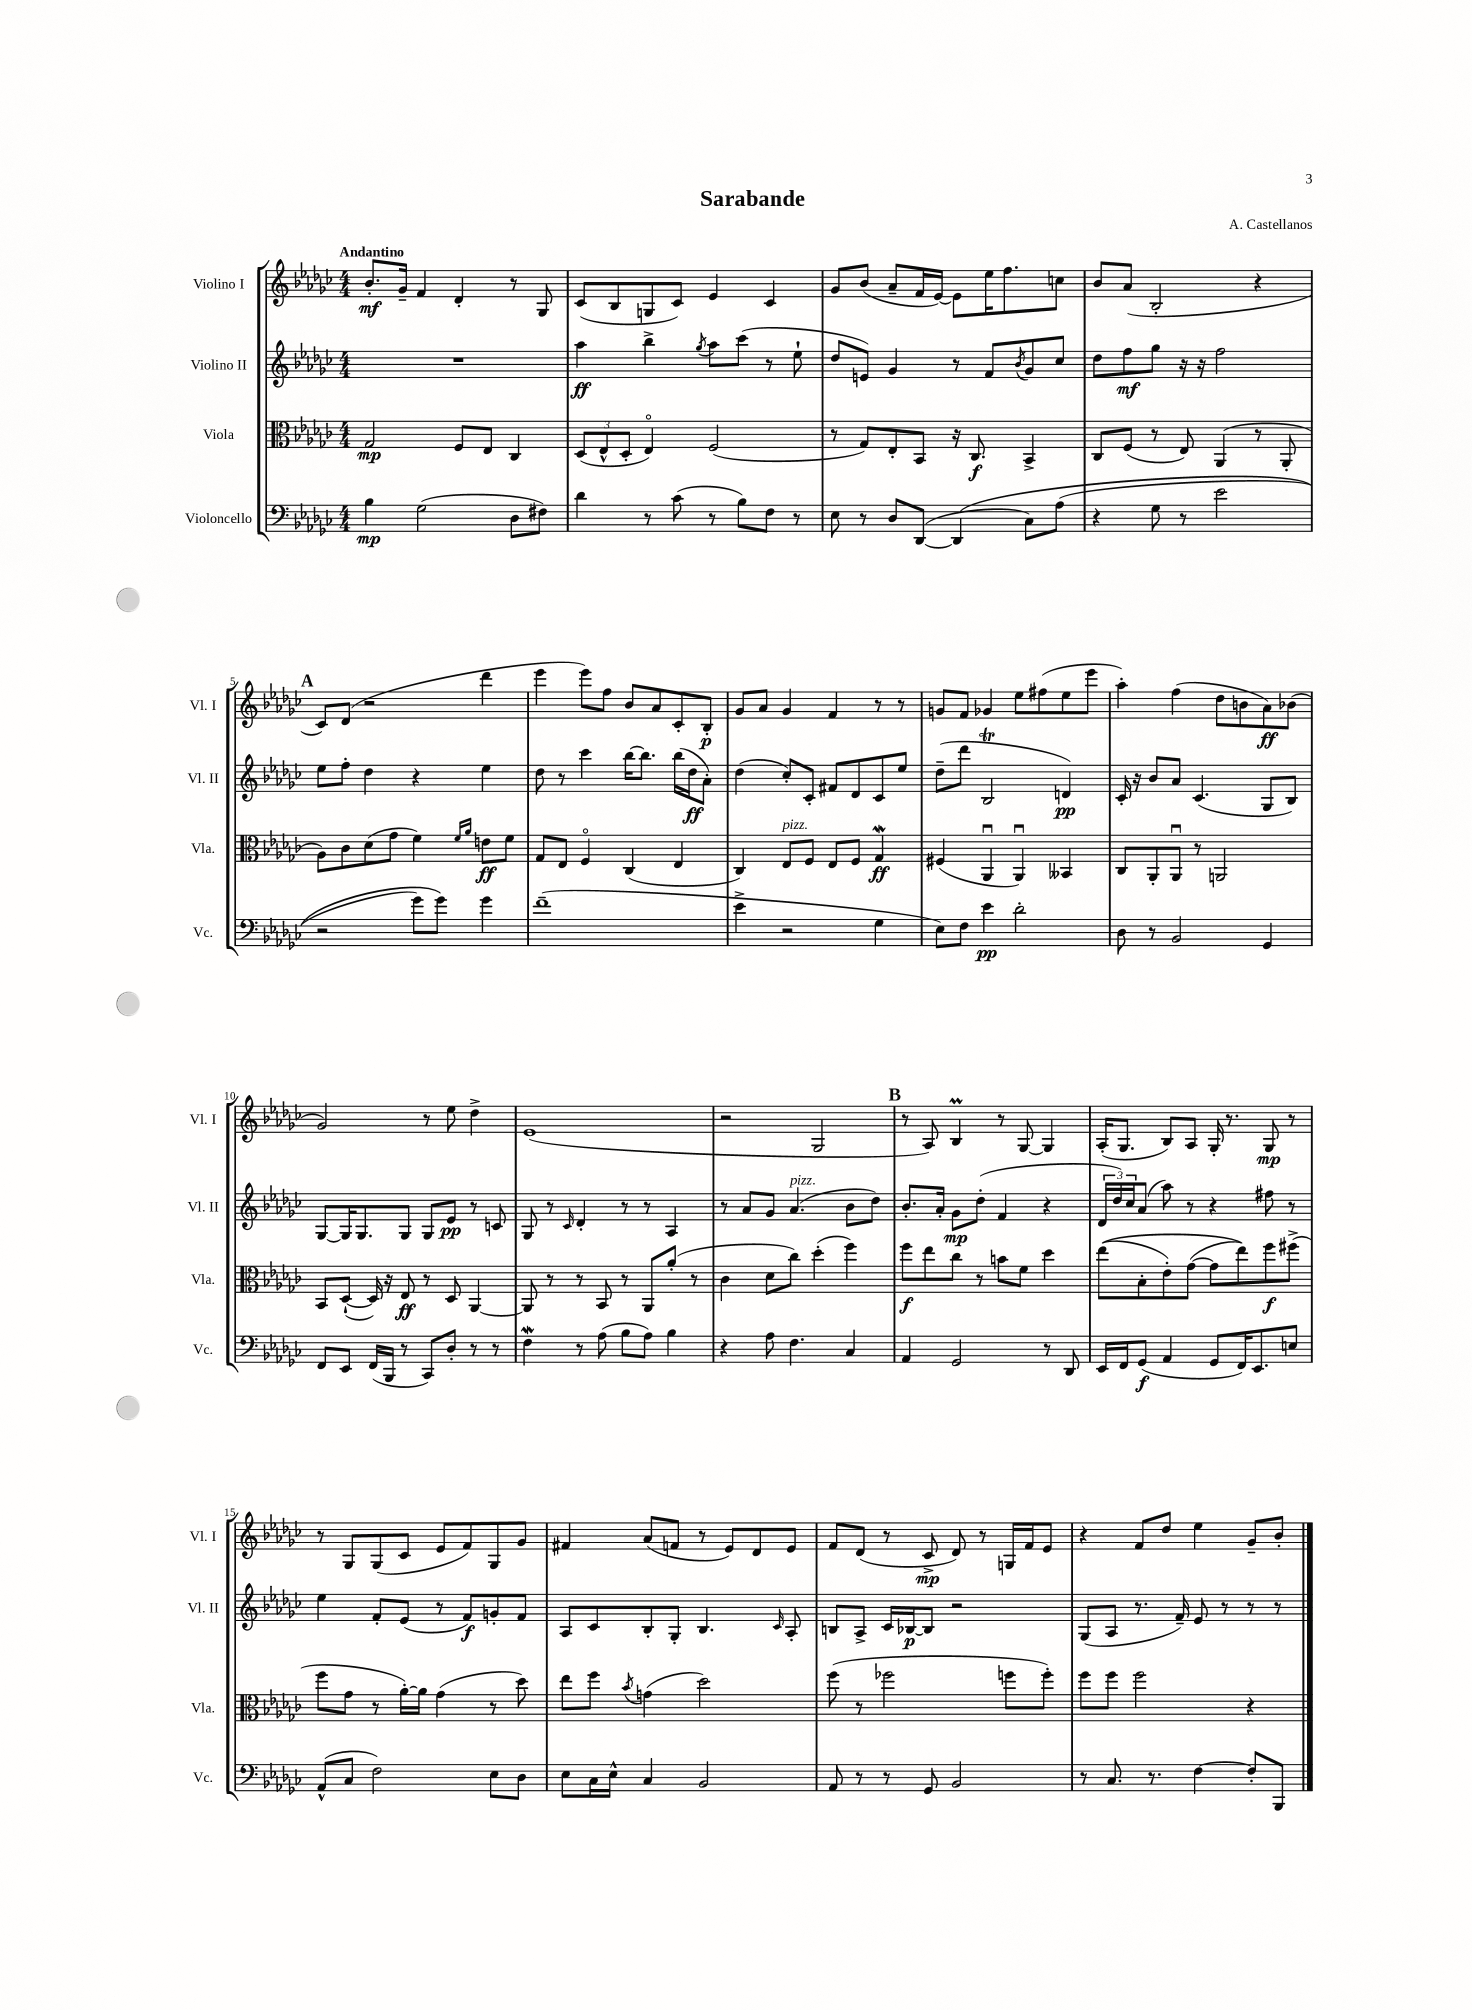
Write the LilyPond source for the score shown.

\header { title = "Sarabande" composer = "A. Castellanos" }
<<
\new StaffGroup <<
\new Staff = "s0" \with { instrumentName = "Violino I" shortInstrumentName = "Vl. I" } {
    \clef treble \key ges \major \numericTimeSignature \time 4/4 \tempo "Andantino"
    bes'8.-.\mf ges'16-- f'4 des'4-. r8 ges8 |
    ces'8( bes8 g8 ces'8) ees'4 ces'4 |
    ges'8 bes'8( aes'8-- f'16 ees'16~) ees'8 ees''16 f''8. c''8 |
    bes'8 aes'8( bes2-. r4 |
    \mark \markup { \bold "A" } ces'8) des'8( r2 des'''4 |
    ees'''4 ees'''8) f''8 bes'8 aes'8 ces'8-. bes8-.\p |
    ges'8 aes'8 ges'4 f'4 r8 r8 |
    g'8 f'8 ges'4 ees''8 fis''8( ees''8 ees'''8 |
    aes''4-.) f''4( des''8 b'8 aes'8\ff) bes'8( |
    ges'2) r8 ees''8 des''4-> |
    ees'1( |
    r2 ges2 |
    \mark \markup { \bold "B" } r8 aes8) bes4\prall r8 ges8~ ges4 |
    aes16-.( ges8. bes8) aes8 ges16-. r8. ges8\mp r8 |
    r8 ges8 ges8( ces'8 ees'8 f'8) ges8 ges'8 |
    fis'4 aes'8( f'8 r8 ees'8) des'8 ees'8 |
    f'8 des'8( r8 ces'8->\mp des'8) r8 g16 f'16 ees'8 |
    r4 f'8 des''8 ees''4 ges'8-- bes'8-. \bar "|." |
}
\new Staff = "s1" \with { instrumentName = "Violino II" shortInstrumentName = "Vl. II" } {
    \clef treble \key ges \major \numericTimeSignature \time 4/4
    R1 |
    aes''4\ff bes''4-> \acciaccatura { ges''8 } aes''8 ces'''8( r8 ees''8-! |
    des''8 e'8) ges'4 r8 f'8 \acciaccatura { bes'8 } ges'8 ces''8 |
    des''8 f''8\mf ges''8 r16 r16 f''2 |
    \mark \markup { \bold "A" } ees''8 f''8-. des''4 r4 ees''4 |
    des''8 r8 ces'''4 bes''16~ bes''8. bes''16( des''16\ff aes'8-.) |
    des''4( ces''8-.) ces'8-. fis'8 des'8 ces'8 ees''8 |
    des''8--( des'''8 bes2\trill d'4\pp) |
    ces'16-. r16 bes'8 aes'8 ces'4.( ges8 bes8) |
    ges8~ ges16 ges8. ges8 ges8 ees'8\pp r8 c'8 |
    ges8 r8 \grace { ces'16 } des'4-. r8 r8 aes4 |
    r8 aes'8 ges'8 aes'4.^\markup { \italic "pizz." }( bes'8 des''8) |
    \mark \markup { \bold "B" } bes'8.-. aes'16-. ges'8\mp des''8-.( f'4 r4 |
    \tuplet 3/2 { des'16 des''16) ces''16 } aes'8( aes''8) r8 r4 fis''8 r8 |
    ees''4 f'8-. ees'8( r8 f'8\f) g'8-. f'8 |
    aes8 ces'8 bes8-. ges8-. bes4. \grace { ces'16 } aes8-. |
    b8 aes8-> ces'16 bes16~\p bes8 r2 |
    ges8( aes8 r8. f'16--) ees'8 r8 r8 r8 \bar "|." |
}
\new Staff = "s2" \with { instrumentName = "Viola" shortInstrumentName = "Vla." } {
    \clef alto \key ges \major \numericTimeSignature \time 4/4
    ges2\mp f8 ees8 ces4 |
    \tuplet 3/2 { des8( ees8-^ des8-. } ees4\flageolet) f2( |
    r8 ges8) ees8-. bes,8 r16 ces8.\f bes,4-> |
    ces8 f8( r8 ees8) aes,4( r8 aes,8-. |
    \mark \markup { \bold "A" } aes8) ces'8 des'8( ges'8 f'4) \grace { f'16 aes'16 } e'8\ff f'8 |
    ges8 ees8 f4\flageolet ces4( ees4 |
    ces4) ees8^\markup { \italic "pizz." } f8 ees8 f8 ges4\mordent\ff |
    fis4( aes,4\downbow aes,4\downbow) beses,4 |
    ces8 aes,8-. aes,8\downbow r8 a,2 |
    bes,8 des8~-!( des16) r16 ees8\ff r8 des8 aes,4~ |
    aes,8 r8 r8 bes,8 r8 aes,8 aes'8-.( r8 |
    ces'4 des'8 ces''8) des''4-.( f''4) |
    \mark \markup { \bold "B" } f''8\f ees''8 ces''8 r8 b'8 f'8 des''4 |
    ees''8(\( bes8-. ees'8-.) ges'8~( ges'8 ees''8)\) f''8\f fis''8->( |
    f''8 ges'8 r8 aes'16~-.) aes'16 ges'4( r8 des''8) |
    ees''8 f''8 \acciaccatura { bes'8 } g'4( des''2) |
    f''8( r8 fes''2 f''8 f''8-.) |
    f''8 f''8 f''2 r4 \bar "|." |
}
\new Staff = "s3" \with { instrumentName = "Violoncello" shortInstrumentName = "Vc." } {
    \clef bass \key ges \major \numericTimeSignature \time 4/4
    bes4\mp ges2( des8 fis8) |
    des'4 r8 ces'8( r8 bes8) f8 r8 |
    ees8 r8 des8 des,8~( des,4\( ces8) aes8( |
    r4 ges8 r8 ees'2 |
    \mark \markup { \bold "A" } r2 ges'8) ges'8\) ges'4 |
    f'1--( |
    ees'4-> r2 ges4 |
    ees8) f8 ees'4\pp des'2-. |
    des8 r8 bes,2 ges,4 |
    f,8 ees,8 f,16( bes,,16 r8 ces,8) des8-. r8 r8 |
    f4\mordent r8 aes8( bes8 aes8) bes4 |
    r4 aes8 f4. ces4 |
    \mark \markup { \bold "B" } aes,4 ges,2 r8 des,8 |
    ees,16 f,16 ges,8\f( aes,4 ges,8 f,16) ees,8. e8 |
    aes,8-^( ces8 f2) ees8 des8 |
    ees8 ces16 ees16-^ ces4 bes,2 |
    aes,8 r8 r8 ges,8 bes,2 |
    r8 ces8. r8. f4~ f8-. bes,,8 \bar "|." |
}
>>
>>
